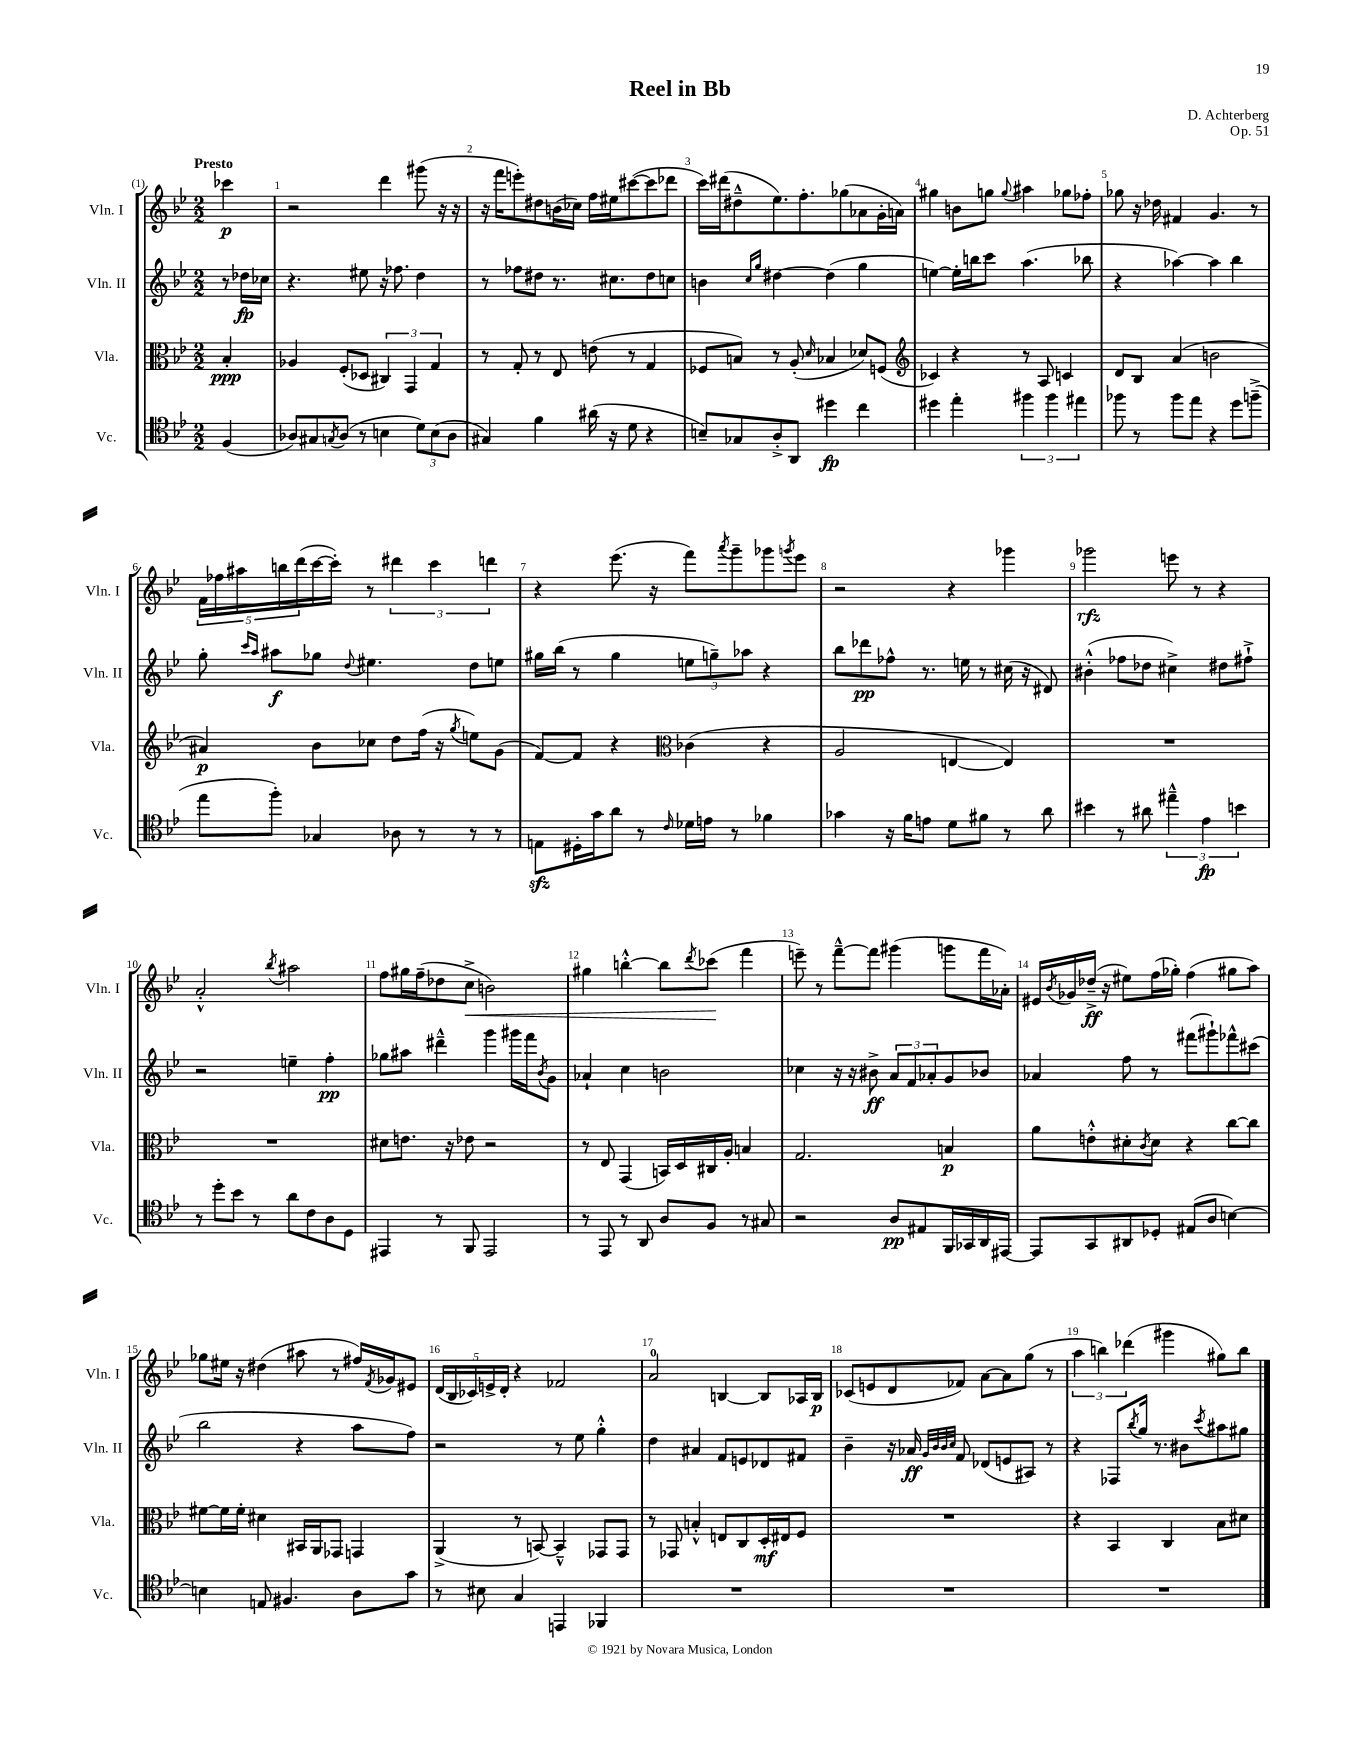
\header { title = "Reel in Bb" composer = "D. Achterberg" opus = "Op. 51" }
<<
\new StaffGroup <<
\new Staff = "s0" \with { instrumentName = "Vln. I" shortInstrumentName = "Vln. I" } {
    \clef treble \key bes \major \numericTimeSignature \time 2/2 \partial 4 \tempo "Presto"
    ces'''4\p |
    r2 d'''4 gis'''8( r16 r16 |
    r16 f'''16 e'''8-.) dis''8 b'16( ces''16) f''16 eis''16 cis'''8~( cis'''8 des'''8 |
    c'''16) dis'''16( dis''8---^ ees''8.) f''8.-. ges''8( aes'8 g'16-. a'16) |
    gis''4 b'8 g''8 \appoggiatura { g''8 } ais''4 ges''8 fes''8-. |
    ges''8 r16 des''16 fis'4 g'4. r8 |
    \tuplet 5/4 { f'16 fes''16 ais''16 b''16 d'''16( } c'''16~ c'''16-.) r8 \tuplet 3/2 { dis'''4 c'''4 d'''4 } |
    r4 ees'''8.( r16 f'''8) \acciaccatura { a'''8 } g'''8-- ges'''8 \acciaccatura { g'''8 } ees'''8 |
    r2 r4 ges'''4 |
    ges'''2\rfz e'''8 r8 r4 |
    a'2-.-^ \acciaccatura { bes''8 } ais''2 |
    f''8 gis''16 f''16--( des''8 c''8->\< b'2) |
    gis''4 b''4~-.-^ b''8 \acciaccatura { d'''8 } ces'''8\!( f'''4 |
    e'''8--) r8 f'''8~---^ f'''8 gis'''4( g'''8 f'''16 aes'16-.) |
    eis'16 \acciaccatura { bes'8 } ges'16 des''16--->\ff( r16 eis''8) f''16( ges''16-.) f''4( gis''8 a''8) |
    ges''8 eis''16 r16 dis''4( ais''8 r8 fis''16) \acciaccatura { f'8 } ges'16 eis'8 |
    \tuplet 5/4 { d'16( bes16 ces'16) e'16-> d'16-. } r4 fes'2 |
    a'2-0 b4~ b8 aes16 b16\p |
    ces'8( e'8 d'8 fes'8) a'8~ a'8 g''8( r8 |
    \tuplet 3/2 { a''4 b''4) des'''4( } gis'''4 gis''8) b''8 \bar "|." |
}
\new Staff = "s1" \with { instrumentName = "Vln. II" shortInstrumentName = "Vln. II" } {
    \clef treble \key bes \major \numericTimeSignature \time 2/2 \partial 4
    r8 des''16\fp ces''16 |
    r4. eis''8 r16 fes''8. d''4 |
    r8 fes''8 dis''8 r8. cis''8. dis''8 c''8 |
    b'4 \grace { c''16 g''16 } dis''4~ dis''4( g''4 |
    e''4~) e''16-. b''16 c'''8 a''4.( bes''8 |
    r4 aes''4~) aes''4 bes''4 |
    g''8-. \grace { c'''16 a''16 } ais''8\f ges''8 \appoggiatura { d''8 } eis''4. d''8 e''8 |
    gis''16 bes''16( r8 gis''4 \tuplet 3/2 { e''8 g''8--) aes''8 } r4 |
    bes''8 des'''8\pp fes''8-^ r8. e''16 r8 cis''16( r16 dis'8) |
    bis'4-.-^( fes''8 des''8 cis''4->) dis''8 fis''8-!-> |
    r2 e''4-- f''4-.\pp |
    ges''8 ais''8 dis'''4---^ g'''4 gis'''16 f'''16 \acciaccatura { bes'8 } g'8 |
    aes'4-! c''4 b'2 |
    ces''4 r16 r16 bis'8->\ff \tuplet 3/2 { a'8 f'8 aes'8-. } g'8 bes'8 |
    aes'4 f''8 r8 fis'''8( gis'''8-!) fes'''8-^ cis'''8( |
    bes''2 r4 a''8 f''8) |
    r2 r8 ees''8 g''4-.-^ |
    d''4 ais'4 f'8 e'8 des'8 fis'8 |
    bes'4-- r16 aes'16\ff \grace { g'32 bes'32 bes'32 c''32 } f'8 des'8( e'8 ais8) r8 |
    r4 fes8 \acciaccatura { bes''8 } g''16 r8. bis'8 \acciaccatura { c'''8 } ais''8 gis''8 \bar "|." |
}
\new Staff = "s2" \with { instrumentName = "Vla." shortInstrumentName = "Vla." } {
    \clef alto \key bes \major \numericTimeSignature \time 2/2 \partial 4
    bes4-.\ppp |
    aes4 f8-.( des8 \tuplet 3/2 { cis4) g,4 g4 } |
    r8 g8-. r8 ees8 e'8( r8 g4 |
    fes8 b8) r8 a8-.( \grace { d'16 } bes4 des'8) f8( |
    \clef treble ces'4) r4 r8 a8 c'4 |
    d'8 bes8 a'4( b'2 |
    ais'4\p) bes'8 ces''8 d''8 f''16( r16 \acciaccatura { g''8 } e''8) g'8( |
    f'8~) f'8 r4 \clef alto ces'4( r4 |
    a2 e4~ e4) |
    R1 |
    R1 |
    dis'8 e'8. r16 ees'8 r2 |
    r8 ees8 g,4( b,16) d16 cis16 a16-. b4 |
    g2. b4\p |
    a'8 e'8-.-^ dis'8-. \acciaccatura { c'8 } dis'8 r4 c''8~ c''8 |
    fis'8~ fis'16 fis'16-. dis'4 bis,16 a,16 ges,8 g,4 |
    a,4->( r8 b,8~) b,4---^ ges,8 ges,8 |
    r8 ges,8 b4-.-^ e8 c8 d16-.\mf eis16 f8 |
    R1 |
    r4 bes,4 c4 bes8 dis'8 \bar "|." |
}
\new Staff = "s3" \with { instrumentName = "Vc." shortInstrumentName = "Vc." } {
    \clef tenor \key bes \major \numericTimeSignature \time 2/2 \partial 4
    f4( |
    aes8) gis8 \acciaccatura { g8 } aes8( r8 b4 \tuplet 3/2 { d'8) b8( aes8 } |
    gis4) f'4 ais'16( r16 d'8 r4 |
    b8--) ges8 a8-.-> a,8 dis''4\fp c''4 |
    dis''4 ees''4-. \tuplet 3/2 { fis''4 fis''4 eis''4 } |
    fes''8 r8 fes''8 ees''8 r4 d''8 f''8--->( |
    ees''8 f''8-.) ges4 aes8 r8 r8 r8 |
    e8\sfz dis16-. g'16 a'8 r8 \grace { c'16 } des'16 e'16 r8 fes'4 |
    ges'4 r16 f'16 e'8 d'8 fis'8 r8 a'8 |
    bis'4 r8 ais'8 \tuplet 3/2 { eis''4---^ ees'4\fp b'4 } |
    r8 d''8-. bes'8 r8 a'8 c'8 a8 d8 |
    eis,4 r8 f,8 eis,2 |
    r8 ees,8 r8 a,8 a8 f8 r8 gis8 |
    r2 a8\pp eis8 f,16 ges,16 a,16 eis,16~ |
    eis,8 g,8 ais,8 des8-. eis8( a8 b4~) |
    b4 e8 fis4. a8 g'8 |
    r8 bis8 g4 e,4 fes,4 |
    R1 |
    R1 |
    R1 \bar "|." |
}
>>
>>
\layout { \context { \Score \override BarNumber.break-visibility = ##(#f #t #t) barNumberVisibility = #all-bar-numbers-visible } }
